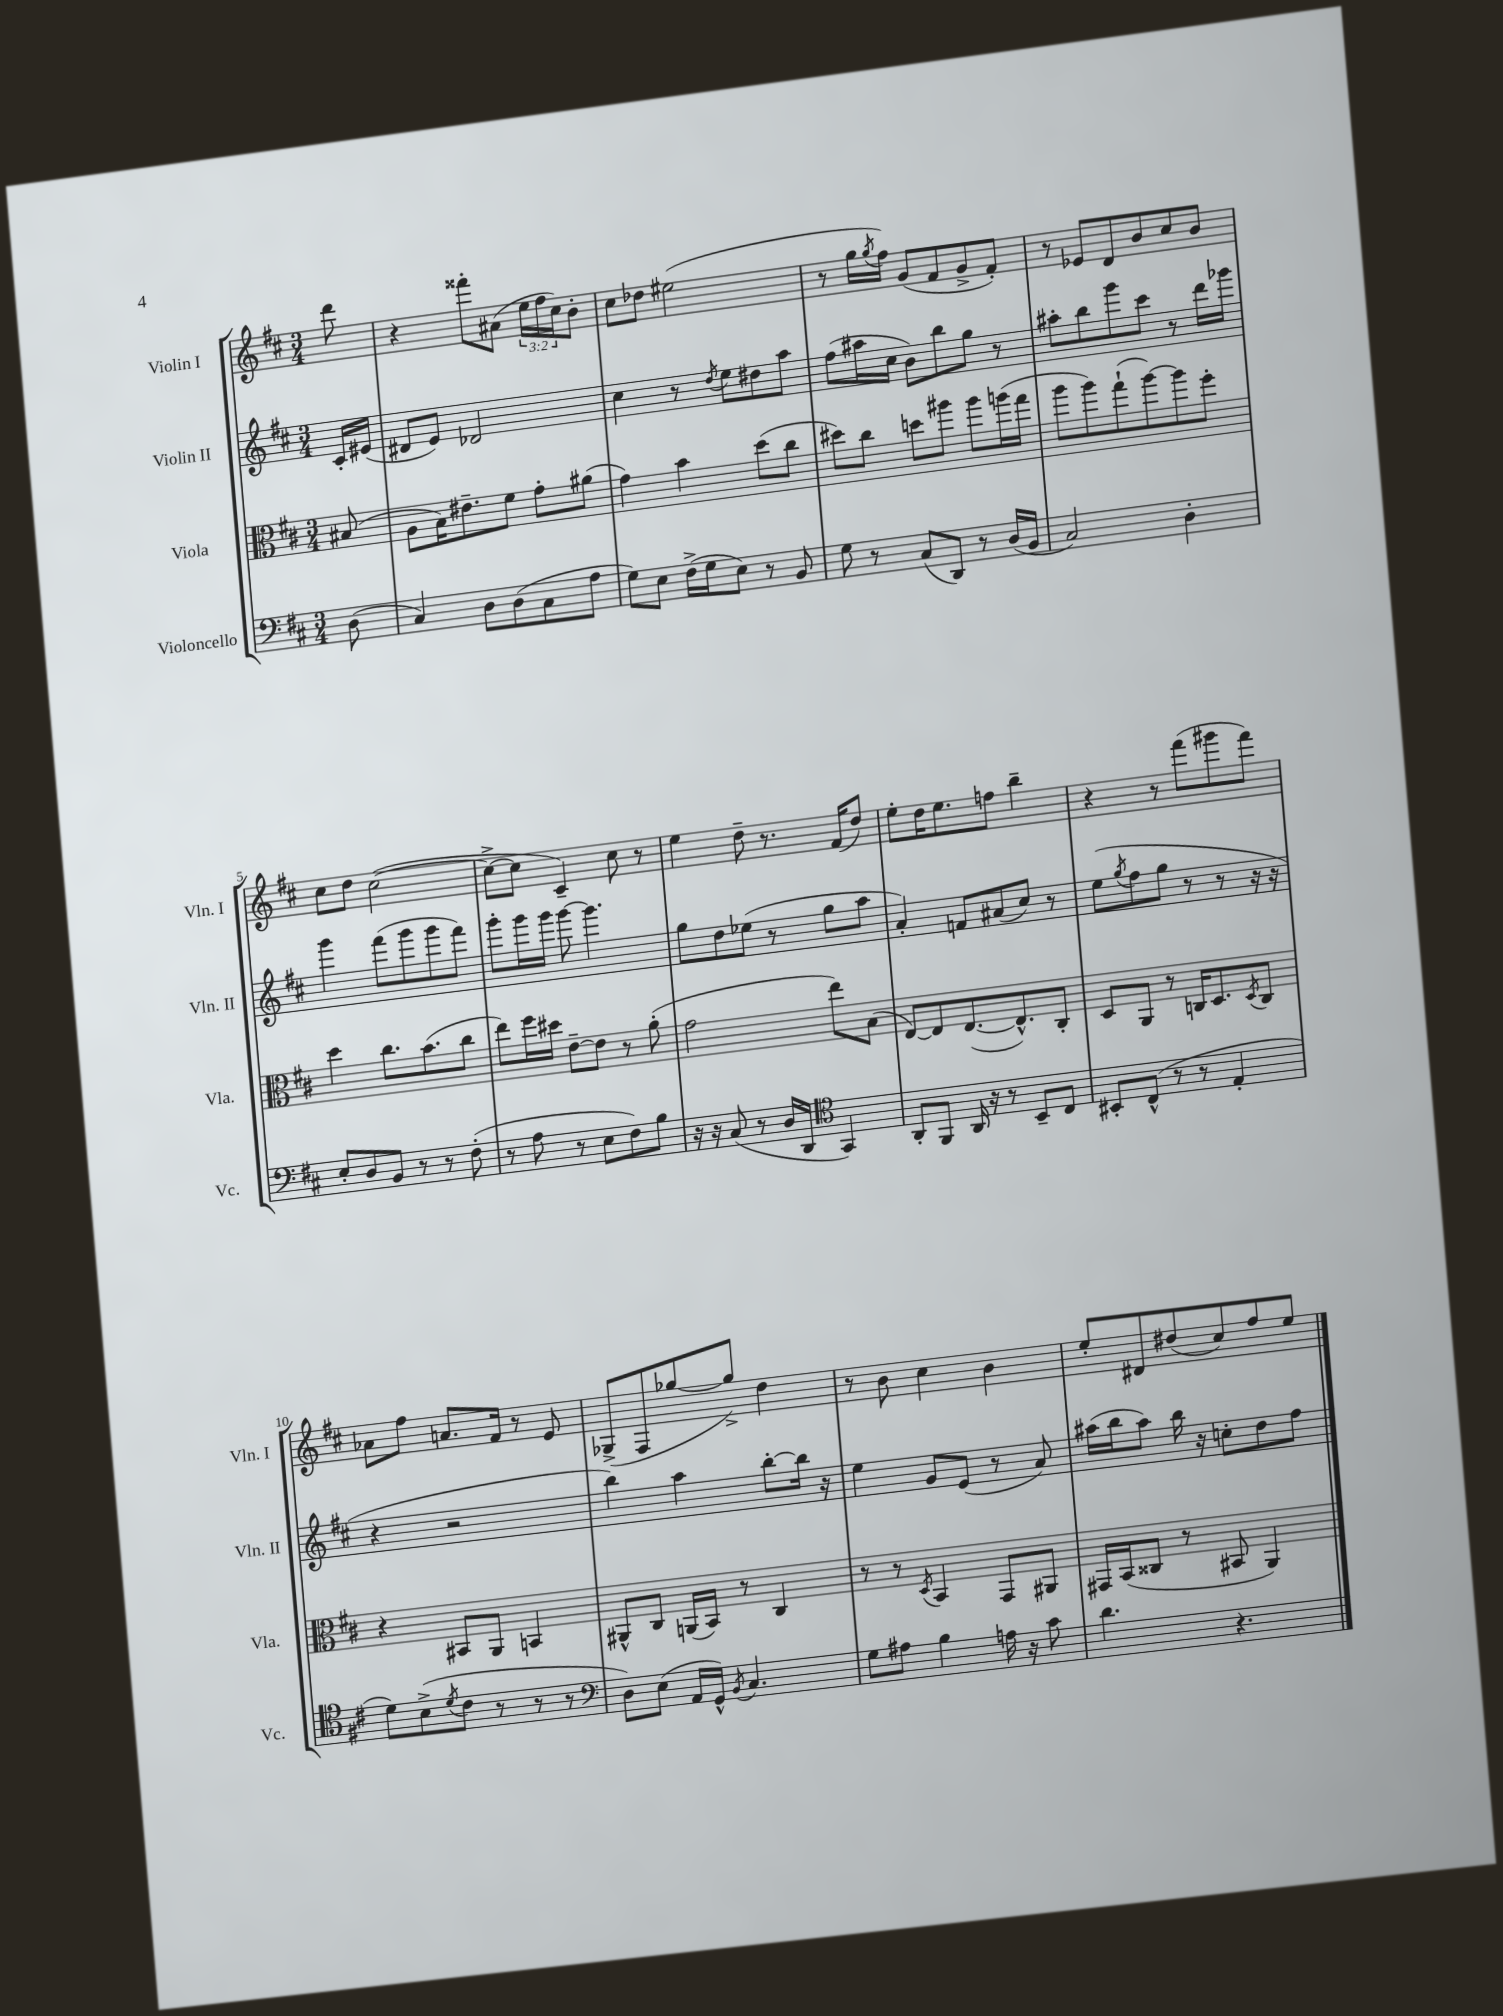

**kern	**kern	**kern	**kern
*staff4	*staff3	*staff2	*staff1
*clefF4	*clefC3	*clefG2	*clefG2
*k[f#c#]	*k[f#c#]	*k[f#c#]	*k[f#c#]
*M3/4	*M3/4	*M3/4	*M3/4
(8D	(8B#	16c#'	8ddd
.	.	(16e#	.
=	=	=	=
4C#)	8A	8d#	4r
.	16B)	8e)	.
.	8.e#~	.	.
8D	.	2d-	8fff##'
(8D	8f#	.	(8a#
8C#	8g'	.	24ee
.	.	.	24ff#
.	.	.	24cc#)
8A	(8a#	.	8b'
=	=	=	=
8G)	4g)	4cc#	8cc#
8E	.	.	8dd-
(16F#^	4b	8r	(2ee#
16G	.	.	.
.	.	8qdd	.
8E)	.	8ee	.
8r	(8dd	8dd#	.
8BB	8cc#	8aa	.
=	=	=	=
8G	8dd#)	(8ff#	8r
8r	8cc#	16aa#	16gg
.	.	.	8qgg
.	.	16cc#	16ff#)
(8C#	8dd	8b)	(8g
8DD)	8aa#	8bb	8f#
8r	8aa#	8gg	8g^
(16D	(16aa	8r	8f#')
16BB	16gg	.	.
=	=	=	=
2C#)	8aa	8aa#'	8r
.	8aa)	8bb	8e-
.	(8gg`	8ggg	8d
.	[8aa)	8ccc#	8b
4D'	8aa]	8r	8cc#
.	8ff#'	16ddd	8b
.	.	16ggg-	.
=	=	=	=
8E'	4dd	4ggg	8cc#
8D	.	.	8dd
8BB	8.cc#	(8fff#	([2cc#
8r	.	8ggg	.
.	(8.b	.	.
8r	.	8ggg	.
(8F#'	8cc#	8fff#)	.
=	=	=	=
8r	8ee)	8ggg'	8cc#^_
8A	16ff#	16ggg	8cc#]
.	16dd#	16ggg	.
8r	[8e~	[8ggg	4c#~)
8E	8e]	4.ggg]	.
8F#)	8r	.	8cc#
8B	(8a'	.	8r
=	=	=	=
16r	2g	8gg	4ee
16r	.	.	.
(8C#	.	8dd	.
8r	.	(8ee-	8dd~
16D	.	8r	8.r
16DD	.	.	.
*clefC4	*	*	*
4GG)	8ee)	8gg	.
.	.	.	(16f#
.	(8B	8aa	8dd)
=	=	=	=
8AA'	[8E)	4a')	8ee'
8FF#	8E]	.	16dd
.	.	.	8.ee
16AA	([8.E	8f	.
16r	.	.	.
8r	.	(8a#	8ff
.	8.E^^])	.	.
8BB~	.	8cc#)	4bb~
8C#	8C#'	8r	.
=	=	=	=
8BB#'	8D	(8ee	4r
.	.	8qgg	.
(8C#^^	8AA	8ff#	.
8r	8r	8gg	8r
8r	16C	8r	(8fff#
.	8.D	.	.
4E'	.	8r	8ggg#
.	8qD	.	.
.	8C	16r	8fff#)
.	.	16r	.
=	=	=	=
8d)	4r	4r	8a-
(8B^	.	.	8ff#
8qd	.	.	.
8c#	8BB#	2r	8.a
8r	8AA	.	.
.	.	.	16f#
8r	4BB	.	8r
8r	.	.	8e
=	=	=	=
*clefF4	*	*	*
8D)	8AA#^^	4bb)	(8G-^
(8E	8C#	.	8F#
16AA	(16AA	4aa	[8gg-
16GG^^)	16BB)	.	.
8qBB	.	.	.
4.C#	8r	.	8gg-^])
.	4C#	[8bb'	4dd
.	.	16bb]	.
.	.	16r	.
=	=	=	=
8G	8r	4ee	8r
8A#	8r	.	8b
.	8qD	.	.
4B	4BB	8g	4cc#
.	.	(8e	.
16A	8GG	8r	4b
16r	.	.	.
8c#	8AA#	8a)	.
=	=	=	=
4.d	16GG#	(16aa#	8ee'
.	(16BB	16bb	.
.	8C##	8aa#)	8d#
.	8r	16bb	(8dd#
.	.	16r	.
4.r	8BB#	8cc'	8cc#)
.	4AA)	8dd	8ff#
.	.	8ff#	8ee
==	==	==	==
*-	*-	*-	*-
